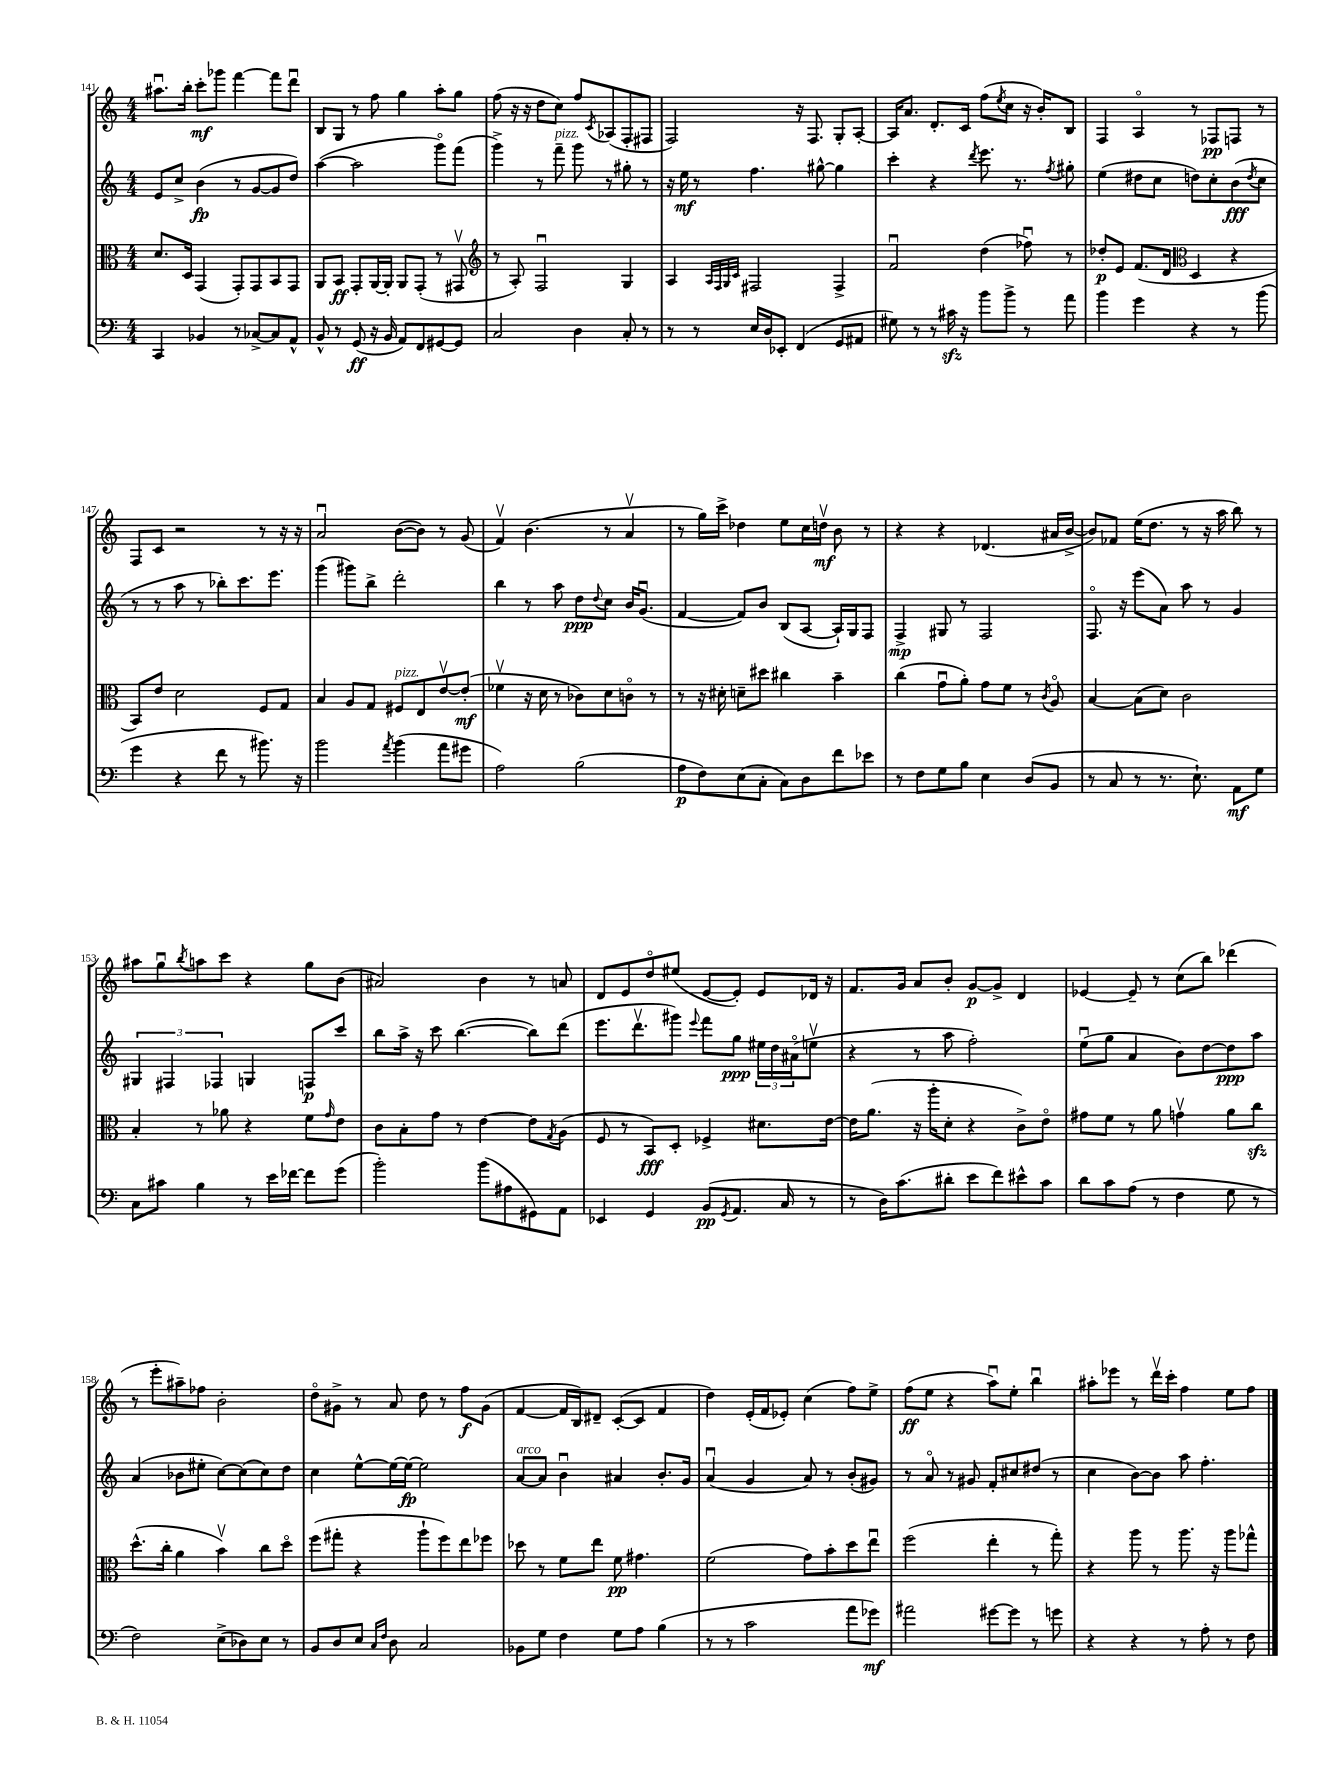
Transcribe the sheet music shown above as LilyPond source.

<<
\new StaffGroup <<
\new Staff = "s0" {
    \clef treble \key c \major \numericTimeSignature \time 4/4
    ais''8.\downbow b''16-. c'''8-.\mf ges'''8 f'''4~ f'''8 d'''8\downbow |
    b8 g8 r8 f''8 g''4 a''8-. g''8 |
    f''8( r16 r16 d''8 c''8) f''8 \acciaccatura { c'8 } aes8( f8-. fis8 |
    f2) r16 f8. g8-. a8~-. |
    a16 a'8. d'8.-. c'16 f''8( \acciaccatura { e''8 } c''8 r16 b'16-.) b8 |
    f4 a4\flageolet r8 fes8\pp f8 r8 |
    f8 c'8 r2 r8 r16 r16 |
    a'2\downbow b'8~( b'8) r8 g'8( |
    f'4\upbow) b'4.( r8 a'4\upbow |
    r8 g''16) c'''16-> des''4 e''8 c''16 d''16\upbow\mf b'8 r8 |
    r4 r4 des'4.( ais'16 b'16~-> |
    b'8) fes'8 e''16( d''8. r8 r16 a''16 b''8) r8 |
    ais''8 g''8\downbow \acciaccatura { b''8 } a''8 c'''8 r4 g''8 b'8( |
    ais'2) b'4 r8 a'8 |
    d'8 e'8 d''8\flageolet eis''8( e'8~ e'8-.) e'8 des'16 r16 |
    f'8. g'16 a'8 b'8-. g'8~\p g'8-> d'4 |
    ees'4~ ees'8-- r8 c''8( b''8) des'''4( |
    r8 e'''8-. ais''8--) fes''8 b'2-. |
    d''8\flageolet gis'8-> r8 a'8 d''8 r8 f''8\f gis'8( |
    f'4~ f'16 b16) dis'8-- c'8~-.( c'8 f'4 |
    d''4) e'16-.( f'16 ees'8-.) c''4( f''8) e''8-> |
    f''8\ff( e''8 r4 a''8\downbow) e''8-. b''4\downbow |
    ais''8-. ees'''8 r8 d'''16\upbow c'''16-. f''4 e''8 f''8 \bar "|." |
}
\new Staff = "s1" {
    \clef treble \key c \major \numericTimeSignature \time 4/4
    e'8 c''8-> b'4\fp( r8 g'8~ g'8 d''8) |
    a''4~( a''2 g'''8\flageolet) f'''8( |
    g'''4->) r8 f'''8--^\markup { \italic "pizz." } g'''8 r8 gis''8-. r8 |
    r16 e''16\mf r8 f''4. gis''8~-^ gis''4 |
    c'''4-. r4 \acciaccatura { d'''8 } e'''8. r8. \acciaccatura { f''8 } gis''8-. |
    e''4( dis''8 c''8 d''8) c''8-. b'8\fff( \acciaccatura { d''8 } c''8 |
    r8 r8 a''8 r8 bes''8-.) c'''8. e'''8. |
    g'''4( gis'''8) b''8-> d'''2-. |
    b''4 r8 a''8 d''8\ppp \appoggiatura { d''8 } c''8 b'16 g'8.\downbow( |
    f'4~ f'8) b'8 b8( a8~ a16-!) g16 f8 |
    f4->\mp gis8 r8 f2 |
    f8.\flageolet r16 e'''8( a'8) a''8 r8 g'4 |
    \tuplet 3/2 { gis4 fis4 fes4 } g4 f8\p c'''8 |
    b''8 a''16-> r16 c'''8 b''4.~( b''8) d'''8( |
    e'''8. d'''8.\upbow gis'''8) \appoggiatura { e'''8 } f'''8 g''8\ppp \tuplet 3/2 { eis''16 d''16 ais'16\flageolet( } e''8\upbow |
    r4 r8 a''8 f''2-.) |
    e''8\downbow( g''8 a'4 b'8) d''8~ d''8\ppp a''8 |
    a'4( bes'8 eis''8-. c''8~) c''8( c''8) d''8 |
    c''4 e''8~-^ e''16~ e''16~\fp e''2 |
    a'8~^\markup { \italic "arco" } a'8 b'4\downbow ais'4 b'8.-. g'16 |
    a'4\downbow( g'4 a'8) r8 b'8-.( gis'8) |
    r8 a'8\flageolet r8 gis'8 f'8-. cis''8 dis''8( r8 |
    c''4 b'8~) b'8 a''8 f''4.-. \bar "|." |
}
\new Staff = "s2" {
    \clef alto \key c \major \numericTimeSignature \time 4/4
    d'8. d16 g,4( g,8-.) g,8 b,8 g,8 |
    a,8 b,8\ff g,8-. a,16~ a,16-. a,8 g,8-.( r8 gis,8\upbow |
    \clef treble r8 a8-.) f2\downbow g4 |
    a4 \grace { a32 f32 g32 c'32 } fis2 fis4-> |
    f'2\downbow d''4( fes''8\downbow) r8 |
    des''8-.\p e'8 f'8.( d'16 \clef alto d4 r4 |
    b,8) e'8 d'2 f8 g8 |
    b4 a8 g8 fis8^\markup { \italic "pizz." } e8 e'8~\upbow e'8-.\mf( |
    fes'4\upbow r16 d'16 r8 ces'8) d'8 c'8\flageolet r8 |
    r8 r16 dis'16-. d'8-- dis''8 cis''4 b'4-- |
    c''4( g'8\downbow a'8-.) g'8 f'8 r8 \acciaccatura { c'8 } a8\flageolet |
    b4~ b8( d'8) c'2 |
    b4-. r8 aes'8 r4 f'8 \grace { g'16 } e'8 |
    c'8 b8-. g'8 r8 e'4~ e'8 \acciaccatura { g8 } a8( |
    f8 r8 b,8\fff) d8-. fes4-> dis'8. e'16~ |
    e'16 a'8.( r16 a''16-. d'8-. r4 c'8->) e'8\flageolet |
    gis'8 f'8 r8 a'8 g'4\upbow a'8 c''8\sfz |
    d''8.-^( c''16-. a'4 b'4\upbow) c''8 d''8\flageolet |
    f''8( gis''8-. r4 a''8-! f''8) e''8 fes''8 |
    des''8 r8 f'8 e''8 f'8\pp gis'4. |
    f'2( g'8) b'8-. d''8 e''8\downbow |
    f''2( e''4-. r8 g''8-.) |
    r4 a''8 r8 a''8. r16 a''8 ges''8-^ \bar "|." |
}
\new Staff = "s3" {
    \clef bass \key c \major \numericTimeSignature \time 4/4
    c,4 bes,4 r8 ces8~-> ces8 a,8-^ |
    b,8-^ r8 g,8\ff( r16 b,16 a,8) f,8 gis,8~ gis,8 |
    c2 d4 c8-. r8 |
    r8 r8 e16 d16 ees,8-. f,4( g,8 ais,8 |
    gis8) r8 r8 cis'16\sfz r16 b'8 b'8-> r8 a'8 |
    b'4 g'4 r4 r8 b'8( |
    g'4 r4 f'8 r8 bis'8.) r16 |
    b'2 \acciaccatura { a'8 } b'4( a'8 gis'8 |
    a2) b2( |
    a8\p f8) e8( c8-. c8) d8 f'8 ees'8 |
    r8 f8 g8 b8 e4 d8( b,8 |
    r8 c8 r8 r8. e8.-!) a,8\mf g8 |
    c8 cis'8 b4 r8 e'16 fes'16~ fes'8 g'8( |
    b'2-.) b'8( ais8 gis,8) a,8 |
    ees,4 g,4 b,8\pp( \acciaccatura { g,8 } a,8. c16 r8 |
    r8 d16) c'8.( dis'8-. e'8 f'8) eis'8-^ c'8 |
    d'8 c'8 a8( r8 f4 g8 r8 |
    f2) e8->( des8) e8 r8 |
    b,8 d8 e8 \grace { c16 f16 } d8 c2 |
    bes,8 g8 f4 g8 a8 b4( |
    r8 r8 c'2 a'8 ges'8\mf) |
    ais'2 gis'8~ gis'8 r8 g'8 |
    r4 r4 r8 a8-. r8 f8 \bar "|." |
}
>>
>>
\layout { \context { \Score currentBarNumber = #141 } }
